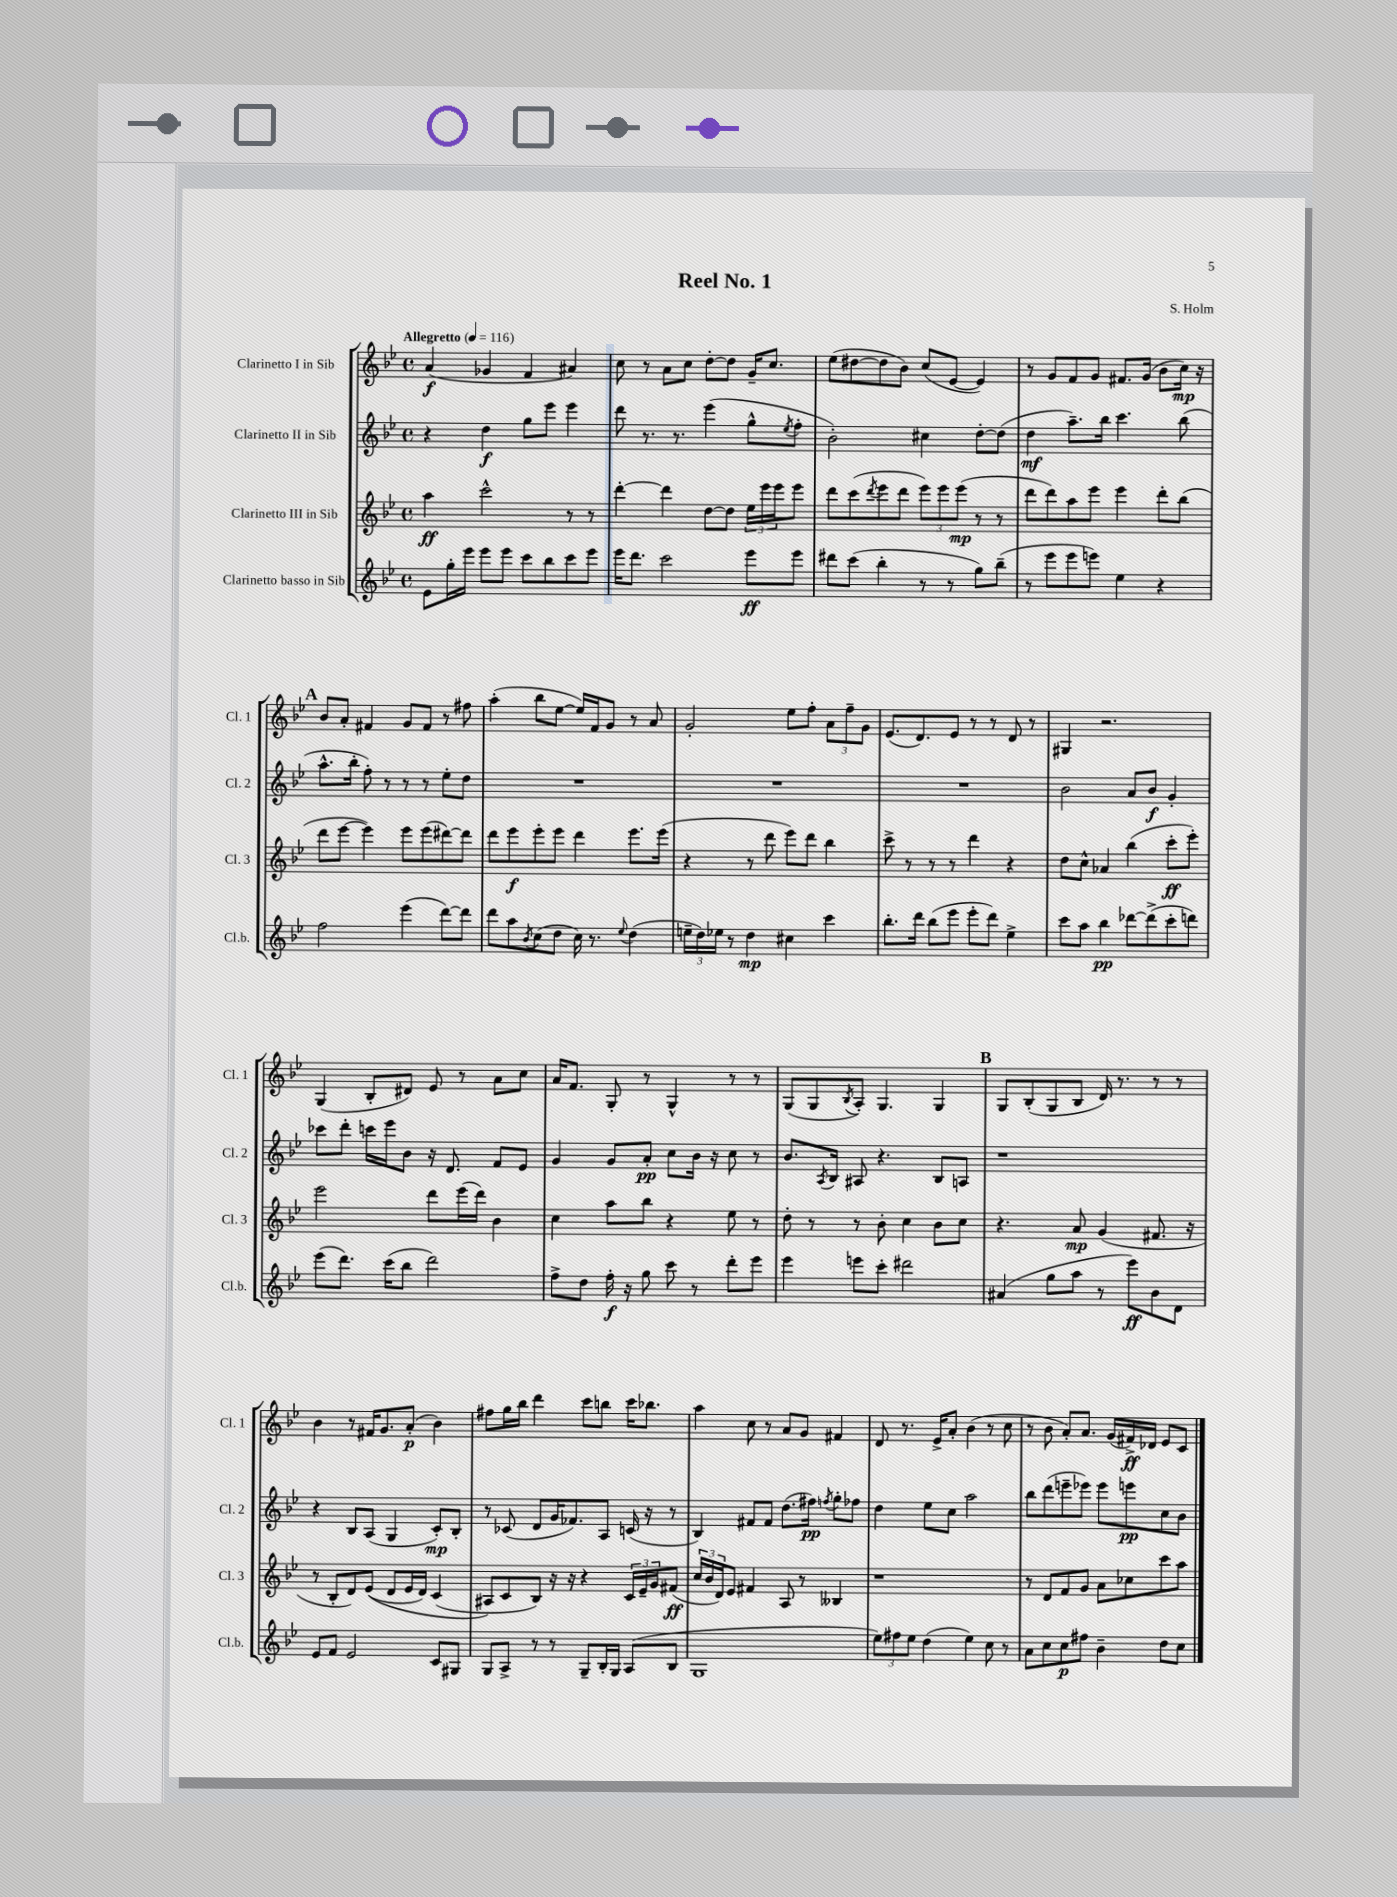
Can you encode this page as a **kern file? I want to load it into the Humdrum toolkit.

**kern	**dynam	**kern	**dynam	**kern	**dynam	**kern	**dynam
*part4	*part4	*part3	*part3	*part2	*part2	*part1	*part1
*staff4	*staff4	*staff3	*staff3	*staff2	*staff2	*staff1	*staff1
*I"Clarinetto basso in Sib	*	*I"Clarinetto III in Sib	*	*I"Clarinetto II in Sib	*	*I"Clarinetto I in Sib	*
*I'Cl.b.	*	*I'Cl. 3	*	*I'Cl. 2	*	*I'Cl. 1	*
*clefG2	*	*clefG2	*	*clefG2	*	*clefG2	*
*k[b-e-]	*	*k[b-e-]	*	*k[b-e-]	*	*k[b-e-]	*
*M4/4	*	*M4/4	*	*M4/4	*	*M4/4	*
*met(c)	*	*met(c)	*	*met(c)	*	*met(c)	*
*MM116	*	*MM116	*	*MM116	*	*MM116	*
=1	=1	=1	=1	=1	=1	=1	=1
!	!	!	!	!	!	!LO:TX:a:B:t=Allegretto	!
8e-\L	.	4aa\	ff	4r	.	(4a/	f
16gg'\L	.	.	.	.	.	.	.
16eee-\JJ	.	.	.	.	.	.	.
8eee-\L	.	2ccc^^\	.	4dd\	f	4g-X/	.
8eee-\J	.	.	.	.	.	.	.
8ccc\L	.	.	.	8gg\L	.	4f/	.
8bb-\	.	.	.	8eee-\J	.	.	.
8ccc\	.	8r	.	4eee-\	.	4a#X/)	.
8eee-\J	.	8r	.	.	.	.	.
=2	=2	=2	=2	=2	=2	=2	=2
16eee-\KL	.	[4ddd'\	.	8ddd\	.	8cc\	.
8.ddd\J	.	.	.	.	.	.	.
.	.	.	.	8.r	.	8r	.
2ccc\	.	4ddd\]	.	.	.	8a\L	.
.	.	.	.	8.r	.	.	.
.	.	.	.	.	.	8cc\J	.
.	.	[8dd\L	.	(4eee-\	.	[8dd'\L	.
.	.	8dd\J]	.	.	.	8dd\J]	.
8eee-\L	ff	24ee-\LL	.	8gg^^\L	.	16g~/KL	.
.	.	24eee-\	.	.	.	.	.
.	.	.	.	.	.	8.cc/J	.
.	.	24eee-\J	.	.	.	.	.
.	.	.	.	8qee-/	.	.	.
8eee-\J	.	8eee-\J	.	8ff'\J	.	.	.
=3	=3	=3	=3	=3	=3	=3	=3
8ddd#X\L	.	8ddd\L	.	2b-'\)	.	(8ee-\L	.
(8ccc\J	.	(8ccc\	.	.	.	[8dd#X\	.
.	.	8qddd/	.	.	.	.	.
4bb-'\	.	8eee-\	.	.	.	8dd#\]	.
.	.	8ddd\J	.	.	.	8b-\J)	.
8r	.	12eee-\L)	.	4cc#X\	.	(8cc/L	.
.	.	12eee-\	.	.	.	.	.
8r	.	.	.	.	.	[8e-/J	.
.	.	(12eee-\J	mp	.	.	.	.
8gg\L)	.	8r	.	[8dd'\L	.	4e-/])	.
(8bb-~\J	.	8r	.	(8dd\J]	.	.	.
=4	=4	=4	=4	=4	=4	=4	=4
8r	.	8ddd\L	.	4dd\	mf	8r	.
8eee-\L	.	8ddd\)	.	.	.	8g/L	.
8eee-\	.	8aa\	.	8.aa~\L)	.	8f/	.
8eeen\J)	.	8eee-\J	.	.	.	8g/J	.
.	.	.	.	16bb-\Jk	.	.	.
4ee-\	.	4eee-\	.	4.ccc\	.	8.f#X/L	.
.	.	.	.	.	.	(16g/Jk	.
4r	.	8ddd'\L	.	.	.	8b-\L	.
.	.	(8bb-\J	.	(8bb-\	.	16cc\Jk)	mp
.	.	.	.	.	.	16r	.
!!LO:LB:g=z
!!LO:REH:place=s1:t=A
=5	=5	=5	=5	=5	=5	=5	=5
2ff\	.	8ddd\L	.	8.aa^^\L	.	8b-/L	.
.	.	[8eee-\J	.	.	.	8a'/J	.
.	.	.	.	16bb-'\Jk	.	.	.
.	.	4eee-\])	.	8ff'\)	.	4f#X/	.
.	.	.	.	8r	.	.	.
(4eee-\	.	8eee-\L	.	8r	.	8g/L	.
.	.	(8eee-\	.	8r	.	8f#/J	.
[8ddd\L)	.	[8ddd#X\)	.	8ee-'\L	.	8r	.
8ddd\J]	.	8ddd#\J]	.	8dd\J	.	8ff#X\	.
=6	=6	=6	=6	=6	=6	=6	=6
8ddd\L	.	8ddd\L	.	1r	.	(4aa'\	.
8aa\	.	8eee-\	f	.	.	.	.
8qb-/	.	.	.	.	.	.	.
(8cc\	.	8eee-'\	.	.	.	8bb-\L	.
8dd\J	.	8eee-\J	.	.	.	[8ee-\J	.
16cc\)	.	4ddd\	.	.	.	16ee-/LL])	.
8.r	.	.	.	.	.	16f/J	.
.	.	.	.	.	.	8g/J	.
8qqee-/	.	.	.	.	.	.	.
(4dd\	.	8.eee-\L	.	.	.	8r	.
.	.	.	.	.	.	8a/	.
.	.	(16eee-\Jk	.	.	.	.	.
=7	=7	=7	=7	=7	=7	=7	=7
24een~\LL	.	4r	.	1r	.	2g'/	.
24dd\)	.	.	.	.	.	.	.
24ee-X\JJ	.	.	.	.	.	.	.
8r	.	.	.	.	.	.	.
4dd\	mp	8r	.	.	.	.	.
.	.	8ddd\	.	.	.	.	.
4cc#X\	.	8eee-\L)	.	.	.	8ee-\L	.
.	.	8ddd\J	.	.	.	8ff'\J	.
4ccc\	.	4bb-\	.	.	.	12a\L	.
.	.	.	.	.	.	12ff~\	.
.	.	.	.	.	.	12g\J	.
=8	=8	=8	=8	=8	=8	=8	=8
8.bb-'\L	.	8ccc^\	.	1r	.	(8.e-/L	.
.	.	8r	.	.	.	.	.
16ddd\Jk	.	.	.	.	.	8.d/)	.
(8bb-\L	.	8r	.	.	.	.	.
8eee-\J	.	8r	.	.	.	8e-/J	.
8eee-'\L	.	4ddd\	.	.	.	8r	.
8ddd\J)	.	.	.	.	.	8r	.
4ee-^\	.	4r	.	.	.	8d/	.
.	.	.	.	.	.	8r	.
=9	=9	=9	=9	=9	=9	=9	=9
8ccc\L	.	8dd\L	.	2b-\	.	4G#X/	.
8aa\J	.	8cc^^\J	.	.	.	.	.
4bb-\	pp	4a-X/	.	.	.	2.r	.
[8ddd-X\L	.	(4bb-\	.	8a/L	.	.	.
(8ddd-^\]	.	.	.	8b-/J	f	.	.
8ccc'\	.	8ccc'\L	ff	4g'/	.	.	.
8dddn\J)	.	8eee-'\J)	.	.	.	.	.
!!LO:LB:g=z
=10	=10	=10	=10	=10	=10	=10	=10
(8eee-\L	.	2eee-\	.	8ccc-X\L	.	(4G/	.
8.ddd\J)	.	.	.	8ddd'\J	.	.	.
.	.	.	.	16cccn\LL	.	8B-'/L	.
(16ccc\KL	.	.	.	16eee-\J	.	.	.
8bb-\J	.	.	.	8b-\J	.	8d#X/J)	.
2ddd\)	.	8ddd\L	.	16r	.	8e-/	.
.	.	.	.	8.d/	.	.	.
.	.	(16eee-\L	.	.	.	8r	.
.	.	16ddd\JJ)	.	.	.	.	.
.	.	4b-\	.	8f/L	.	8a\L	.
.	.	.	.	8e-/J	.	8cc\J	.
=11	=11	=11	=11	=11	=11	=11	=11
8ff^\L	.	4cc\	.	4g/	.	16a/KL	.
.	.	.	.	.	.	8.f/J	.
8dd\J	.	.	.	.	.	.	.
16ff'\	f	8aa\L	.	8g/L	.	8G'/	.
16r	.	.	.	.	.	.	.
8gg\	.	8bb-\J	.	8a'/J	pp	8r	.
8ccc\	.	4r	.	8cc\L	.	4G^^/	.
8r	.	.	.	16b-\Jk	.	.	.
.	.	.	.	16r	.	.	.
8ddd'\L	.	8ee-\	.	8cc\	.	8r	.
8eee-\J	.	8r	.	8r	.	8r	.
=12	=12	=12	=12	=12	=12	=12	=12
4eee-\	.	8dd'\	.	8.b-/L	.	(8G/L	.
.	.	8r	.	.	.	8G/	.
.	.	.	.	8qA/	.	.	.
.	.	.	.	16B-/Jk	.	.	.
.	.	.	.	.	.	8qB-/	.
8eeen\L	.	8r	.	8A#X/	.	8A'/J)	.
8ccc'\J	.	8b-'\	.	4.r	.	4.G/	.
2ddd#X\	.	4cc\	.	.	.	.	.
.	.	8b-\L	.	8B-/L	.	4G/	.
.	.	8cc\J	.	8An/J	.	.	.
!!LO:REH:place=s1:t=B
=13	=13	=13	=13	=13	=13	=13	=13
(4a#X/	.	4.r	.	1r	.	8G/L	.
.	.	.	.	.	.	(8B-'/	.
8gg\L	.	.	.	.	.	8G/	.
8aa\J	.	8a/	mp	.	.	8B-/J	.
8r	.	(4g/	.	.	.	16d/)	.
.	.	.	.	.	.	8.r	.
8eee-\L)	ff	.	.	.	.	.	.
8b-\	.	8.f#X/	.	.	.	8r	.
8d\J	.	.	.	.	.	8r	.
.	.	16r	.	.	.	.	.
!!LO:LB:g=z
=14	=14	=14	=14	=14	=14	=14	=14
8e-/L	.	8r	.	4r	.	4b-\	.
8f/J	.	8B-'/L	.	.	.	.	.
2e-/	.	8d/)	.	8B-/L	.	8r	.
.	.	((8e-/J	.	(8A/J	.	16f#X/KL	.
.	.	.	.	.	.	8.g/	.
.	.	8d/L	.	4G/	.	.	.
.	.	16e-/L	.	.	.	(8a'/J	p
.	.	16d/JJ)	.	.	.	.	.
8c/L	.	(4c/	.	8c'/L)	mp	4b-\)	.
8G#X/J	.	.	.	8B-'/J	.	.	.
=15	=15	=15	=15	=15	=15	=15	=15
8G/L	.	8A#X/L)	.	8r	.	8ff#X\L	.
8A^/J	.	8c/	.	(8c-X/	.	16gg\L	.
.	.	.	.	.	.	16bb-\JJ	.
8r	.	8B-/J)	.	8d/L	.	4ddd\	.
8r	.	16r	.	16g/K	.	.	.
.	.	16r	.	8.f-X/)	.	.	.
8G~/L	.	4r	.	.	.	8ccc\L	.
16B-'/L	.	.	.	8A/J	.	8bbn\J	.
16G/JJ	.	.	.	.	.	.	.
(8A/L	.	24c/LL	.	(16cn/	.	16ccc\KL	.
.	.	24e-~/	.	.	.	.	.
.	.	.	.	16r	.	8.bb-X\J	.
.	.	24g/J	.	.	.	.	.
8B-/J	.	(8f#X/J	ff	8r	.	.	.
=16	=16	=16	=16	=16	=16	=16	=16
1G	.	24cc/LL	.	4B-/)	.	4aa\	.
.	.	24b-/	.	.	.	.	.
.	.	24d/J)	.	.	.	.	.
.	.	8e-/J	.	.	.	.	.
.	.	4f#X/	.	8f#X/L	.	8cc\	.
.	.	.	.	8f#/J	.	8r	.
.	.	8A/	.	(8.dd\L	.	8a/L	.
.	.	8r	.	.	.	8g/J	.
.	.	.	.	16ff#X\Jk)	pp	.	.
.	.	.	.	8qffn/	.	.	.
.	.	4B--X/	.	8gg'\L	.	4f#X/	.
.	.	.	.	8ff-X\J	.	.	.
=17	=17	=17	=17	=17	=17	=17	=17
12ee-\L)	.	1r	.	4dd\	.	8d/	.
12ff#X\	.	.	.	.	.	.	.
.	.	.	.	.	.	8.r	.
12ee-\J	.	.	.	.	.	.	.
(4dd\	.	.	.	8ee-\L	.	.	.
.	.	.	.	.	.	16e-^/KL	.
.	.	.	.	8cc\J	.	8a'/J	.
4ee-\)	.	.	.	2aa\	.	(4b-\	.
8cc\	.	.	.	.	.	8r	.
8r	.	.	.	.	.	8cc\	.
=18	=18	=18	=18	=18	=18	=18	=18
8a\L	.	8r	.	8bb-\L	.	8r	.
8cc\	.	8d/L	.	(8ddd\	.	8b-\	.
8cc\	p	8f/	.	8eeen~\	.	8a'/L)	.
8ff#X\J	.	8g/J	.	8eee-X\J)	.	8.a/J	.
4b-~\	.	8a\L	.	8eee-\L	.	.	.
.	.	.	.	.	.	(16g/LL	.
.	.	8cc-X\	.	8eeen\	pp	16f#X^/)	ff
.	.	.	.	.	.	16d-X/JJ	.
8dd\L	.	8ccc\	.	8cc\	.	8e-/L	.
8cc\J	.	8aa\J	.	8b-\J	.	8c/J	.
==	==	==	==	==	==	==	==
*-	*-	*-	*-	*-	*-	*-	*-
